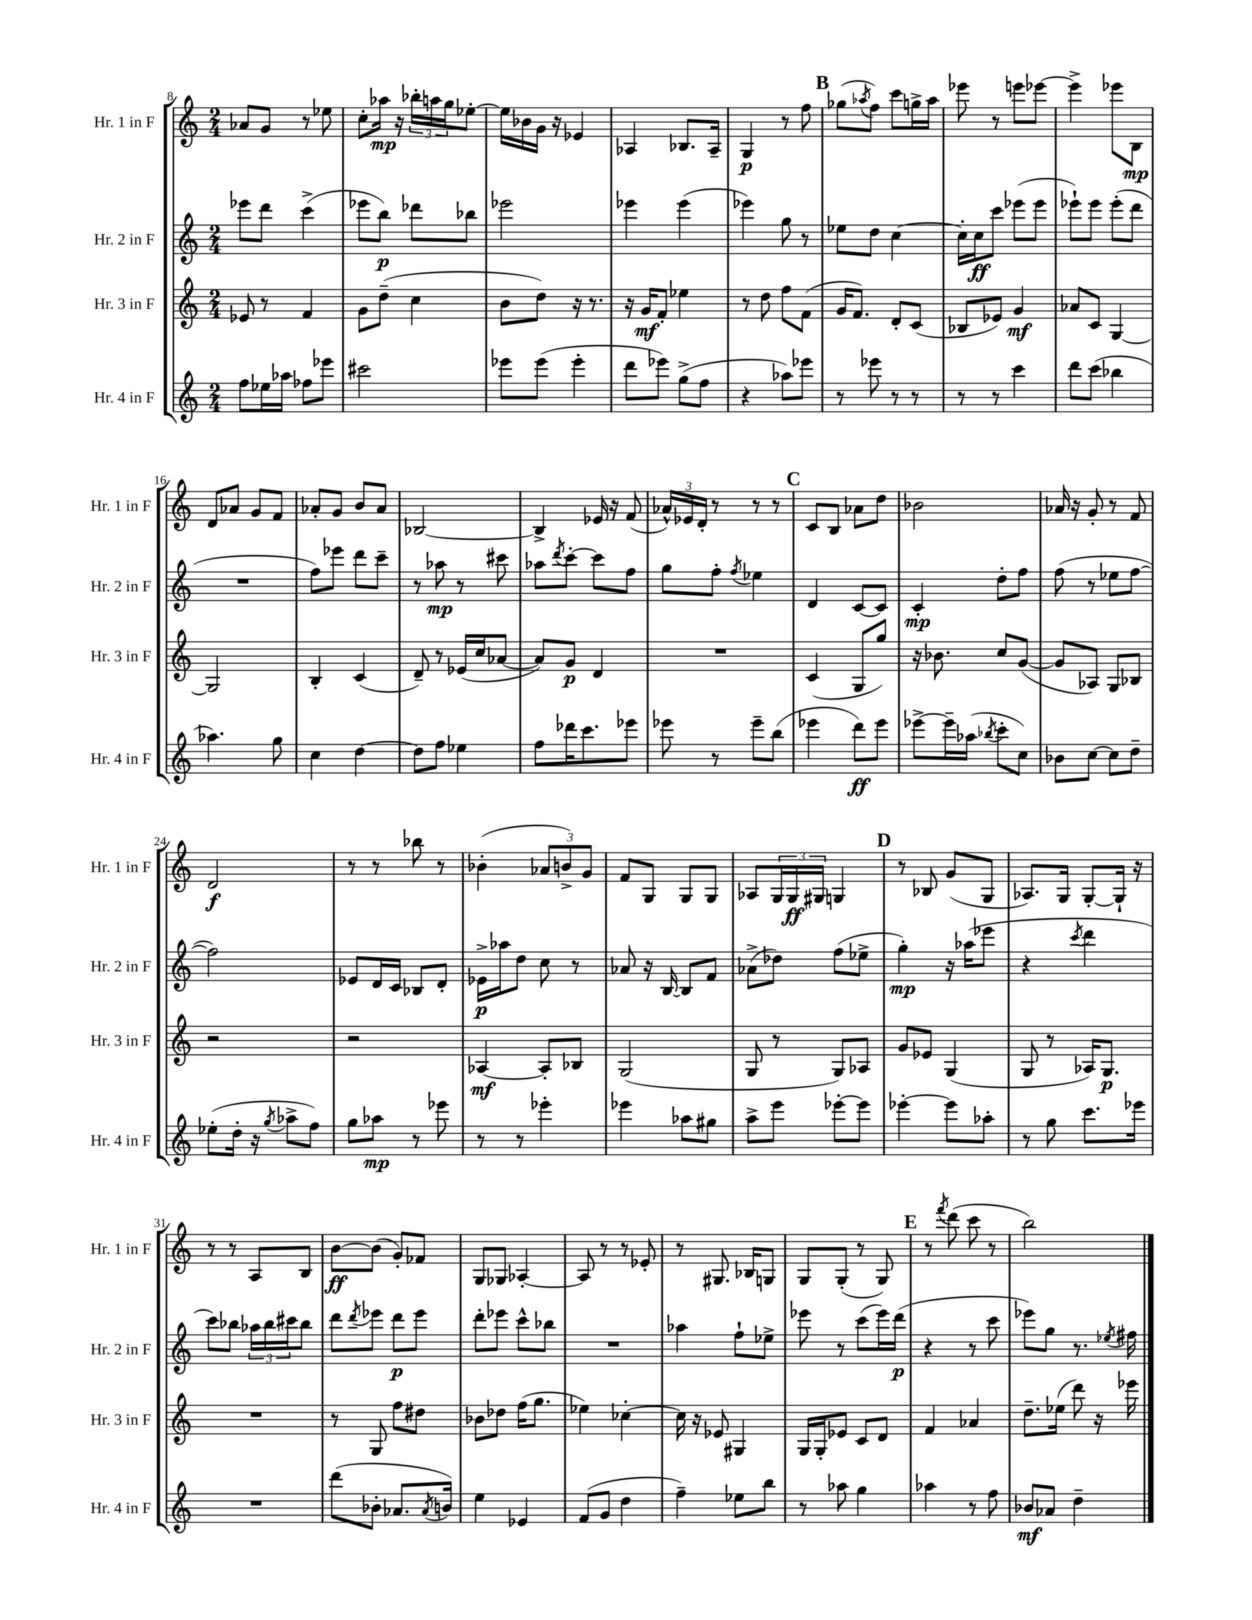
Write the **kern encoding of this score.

**kern	**dynam	**kern	**dynam	**kern	**dynam	**kern	**dynam
*part4	*part4	*part3	*part3	*part2	*part2	*part1	*part1
*staff4	*staff4	*staff3	*staff3	*staff2	*staff2	*staff1	*staff1
*I"Hr. 4 in F	*	*I"Hr. 3 in F	*	*I"Hr. 2 in F	*	*I"Hr. 1 in F	*
*I'Hr. 4 in F	*	*I'Hr. 3 in F	*	*I'Hr. 2 in F	*	*I'Hr. 1 in F	*
*clefG2	*	*clefG2	*	*clefG2	*	*clefG2	*
*k[]	*	*k[]	*	*k[]	*	*k[]	*
*M2/4	*	*M2/4	*	*M2/4	*	*M2/4	*
=8	=8	=8	=8	=8	=8	=8	=8
8ff\L	.	8e-X/	.	8eee-X\L	.	8a-X/L	.
16ee-X\L	.	8r	.	8ddd\J	.	8g/J	.
16aa-X\JJ	.	.	.	.	.	.	.
8ff-X\L	.	4f/	.	(4ccc^\	.	8r	.
8eee-X\J	.	.	.	.	.	8ee-X\	.
=9	=9	=9	=9	=9	=9	=9	=9
2ccc#X\	.	8g\L	.	8eee-X\L	.	8cc'\L	.
.	.	(8dd~\J	.	8bb\J)	p	16aa-X\Jk	mp
.	.	.	.	.	.	16r	.
.	.	4cc\	.	8ddd-X\L	.	24bb-X'\LL	.
.	.	.	.	.	.	24aan\	.
.	.	.	.	.	.	24gg\J	.
.	.	.	.	8bb-X\J	.	[8ee-X'\J	.
=10	=10	=10	=10	=10	=10	=10	=10
8eee-X\L	.	8b\L	.	2eee-X\	.	16ee-\LL]	.
.	.	.	.	.	.	16b-X\	.
(8eee-\J	.	8dd\J)	.	.	.	16g\JJ	.
.	.	.	.	.	.	16r	.
4eee-'\	.	16r	.	.	.	4e-X/	.
.	.	8.r	.	.	.	.	.
=11	=11	=11	=11	=11	=11	=11	=11
8ddd\L	.	16r	.	4eee-X\	.	4A-X/	.
.	.	16g/KL	mf	.	.	.	.
8eee-X\J)	.	8f'/J	.	.	.	.	.
(8gg^\L	.	4ee-X\	.	(4eee-\	.	8.B-X/L	.
8ff\J	.	.	.	.	.	.	.
.	.	.	.	.	.	16A-~/Jk	.
=12	=12	=12	=12	=12	=12	=12	=12
4r	.	8r	.	4eee-X\)	.	4G/	p
.	.	8dd\	.	.	.	.	.
8aa-X\L)	.	8ff\L	.	8gg\	.	8r	.
8eee-X\J	.	(8f\J	.	8r	.	8ff\	.
!!LO:REH:place=s1:t=B
=13	=13	=13	=13	=13	=13	=13	=13
8r	.	16g/KL	.	8ee-X\L	.	(8gg-X\L	.
.	.	8.f/J)	.	.	.	.	.
.	.	.	.	.	.	8qaa-X/	.
8eee-X\	.	.	.	8dd\J	.	8ff\J)	.
8r	.	8d'/L	.	[4cc\	.	8ccc\L	.
8r	.	(8c/J	.	.	.	16ggn^\L	.
.	.	.	.	.	.	16aa-\JJ	.
=14	=14	=14	=14	=14	=14	=14	=14
8r	.	8B-X/L	.	16cc'\LL]	.	8eee-X\	.
.	.	.	.	16cc\J	ff	.	.
8r	.	8e-X/J)	.	8ccc\J	.	8r	.
4ccc\	.	4g/	mf	(8eee-X\L	.	8eeen\L	.
.	.	.	.	8eee-\J	.	[8eee-X\J	.
=15	=15	=15	=15	=15	=15	=15	=15
8ddd\L	.	8a-X/L	.	8eee-X`\L)	.	4eee-^\]	.
(8ccc\J	.	8c/J	.	8eee-\J	.	.	.
4bb-X\	.	[4G/	.	(8eee-'\L	.	8eee-X\L	.
.	.	.	.	8ddd\J	.	8B\J	mp
!!LO:LB:g=z
=16	=16	=16	=16	=16	=16	=16	=16
4.aa-X\)	.	2G/]	.	2r	.	8d/L	.
.	.	.	.	.	.	8a-X/J	.
.	.	.	.	.	.	8g/L	.
8gg\	.	.	.	.	.	8f/J	.
=17	=17	=17	=17	=17	=17	=17	=17
4cc\	.	4B'/	.	8ff\L)	.	8a-X'/L	.
.	.	.	.	8eee-X\J	.	8g/J	.
[4dd\	.	(4c/	.	8ddd\L	.	8b/L	.
.	.	.	.	8ccc~\J	.	8a-/J	.
=18	=18	=18	=18	=18	=18	=18	=18
8dd\L]	.	8d~/)	.	8r	.	[2B-X/	.
8ff\J	.	8r	.	8aa-X\	mp	.	.
4ee-X\	.	(16e-X/LL	.	8r	.	.	.
.	.	16cc/J	.	.	.	.	.
.	.	[8a-X/J	.	8ccc#X\	.	.	.
=19	=19	=19	=19	=19	=19	=19	=19
8ff\L	.	8a-/L])	.	8aa-X\L	.	4B-^/]	.
.	.	.	.	8qddd/	.	.	.
16ddd-X\K	.	8g/J	p	[8ccc'\J	.	.	.
8.ccc\	.	.	.	.	.	.	.
.	.	4d/	.	8ccc\L]	.	16e-X/	.
.	.	.	.	.	.	16r	.
8eee-X\J	.	.	.	8ff\J	.	(8f/	.
=20	=20	=20	=20	=20	=20	=20	=20
8eee-X\	.	2r	.	8gg\L	.	24a-X^^/LL)	.
.	.	.	.	.	.	24e-X/	.
.	.	.	.	.	.	24d'/JJ	.
8r	.	.	.	8ff'\J	.	8r	.
.	.	.	.	8qff/	.	.	.
8eee-~\L	.	.	.	4ee-X\	.	8r	.
(8bb\J	.	.	.	.	.	8r	.
!!LO:REH:place=s1:t=C
=21	=21	=21	=21	=21	=21	=21	=21
4eee-X\	.	(4c/	.	4d/	.	8c/L	.
.	.	.	.	.	.	8B/J	.
8ddd\L)	ff	8G/L	.	[8c/L	.	8a-X\L	.
8eee-\J	.	8gg/J)	.	8c/J]	.	8dd\J	.
=22	=22	=22	=22	=22	=22	=22	=22
[8eee-X^\L	.	16r	.	4c'/	mp	2b-X\	.
.	.	8.b-X\	.	.	.	.	.
16eee-~\L]	.	.	.	.	.	.	.
(16aa-X\JJ	.	.	.	.	.	.	.
8qbb-X/	.	.	.	.	.	.	.
8ccc'\L	.	8cc/L	.	8dd'\L	.	.	.
8cc\J)	.	([8g/J	.	8ff\J	.	.	.
=23	=23	=23	=23	=23	=23	=23	=23
8b-X\L	.	8g/L]	.	(8ff\	.	16a-X/	.
.	.	.	.	.	.	16r	.
[8cc\J	.	8A-X/J)	.	8r	.	8g'/	.
8cc\L]	.	8G/L	.	8ee-X\L	.	8r	.
8dd~\J	.	8B-X/J	.	[8ff\J	.	8f/	.
!!LO:LB:g=z
=24	=24	=24	=24	=24	=24	=24	=24
(8ee-X'\L	.	2r	.	2ff\])	.	2d/	f
16dd'\Jk	.	.	.	.	.	.	.
16r	.	.	.	.	.	.	.
8qgg/	.	.	.	.	.	.	.
8aa-X^\L	.	.	.	.	.	.	.
8ff\J)	.	.	.	.	.	.	.
=25	=25	=25	=25	=25	=25	=25	=25
8gg\L	.	2r	.	8e-X/L	.	8r	.
8aa-X\J	mp	.	.	16d/L	.	8r	.
.	.	.	.	16c/JJ	.	.	.
8r	.	.	.	8B-X/L	.	8bb-X\	.
8eee-X\	.	.	.	8d'/J	.	8r	.
=26	=26	=26	=26	=26	=26	=26	=26
8r	.	[4A-X/	mf	16e-X^\LL	p	(4b-X'\	.
.	.	.	.	16aa-X\J	.	.	.
8r	.	.	.	8dd\J	.	.	.
4eee-X'\	.	8A-'/L]	.	8cc\	.	12a-X/L	.
.	.	.	.	.	.	12bn^/)	.
.	.	8B-X/J	.	8r	.	.	.
.	.	.	.	.	.	12g/J	.
=27	=27	=27	=27	=27	=27	=27	=27
4eee-X\	.	(2G/	.	8a-X/	.	8f/L	.
.	.	.	.	16r	.	8G/J	.
.	.	.	.	[16B/	.	.	.
8aa-X\L	.	.	.	8B/L]	.	8G/L	.
8gg#X\J	.	.	.	8f/J	.	8G/J	.
=28	=28	=28	=28	=28	=28	=28	=28
8aa^\L	.	8G/	.	(8a-X^\L	.	8A-X/L	.
8eee\J	.	8r	.	8dd-X\J)	.	24G/L	.
.	.	.	.	.	.	24G/	ff
.	.	.	.	.	.	24G#X/JJ	.
[8eee-X'\L	.	8G/L)	.	(8ff\L	.	4Gn/	.
8eee-\J]	.	8A-X/J	.	8ee-X^\J	.	.	.
!!LO:REH:place=s1:t=D
=29	=29	=29	=29	=29	=29	=29	=29
[4eee-X'\	.	8g/L	.	4gg'\)	mp	8r	.
.	.	8e-X/J	.	.	.	8B-X/	.
8eee-\L]	.	(4G/	.	16r	.	(8g/L	.
.	.	.	.	(16aa-X\KL	.	.	.
8aa-X'\J	.	.	.	8eee-X\J	.	8G/J	.
=30	=30	=30	=30	=30	=30	=30	=30
8r	.	8G/	.	4r	.	8.A-X/L)	.
8gg\	.	8r	.	.	.	.	.
.	.	.	.	.	.	16G/Jk	.
.	.	.	.	8qccc/	.	.	.
8.ccc\L	.	16A-X/KL)	.	4ddd\	.	[8G'/L	.
.	.	8.G/J	p	.	.	.	.
.	.	.	.	.	.	16G`/Jk]	.
16eee-X\Jk	.	.	.	.	.	16r	.
!!LO:LB:g=z
=31	=31	=31	=31	=31	=31	=31	=31
2r	.	2r	.	8ccc\L)	.	8r	.
.	.	.	.	8bb-X\J	.	8r	.
.	.	.	.	24aa-X\LL	.	8A/L	.
.	.	.	.	24bb-\	.	.	.
.	.	.	.	24ccc#X\J	.	.	.
.	.	.	.	8bb-\J	.	8B/J	.
=32	=32	=32	=32	=32	=32	=32	=32
(8ddd\L	.	8r	.	8ddd\L	.	[8b\L	ff
.	.	.	.	8qddd/	.	.	.
8b-X'\J	.	8G/	.	8eee-X\J	.	(8b\J]	.
8.a-X/L	.	8ff\L	.	8ddd\L	p	8g'/L)	.
.	.	8dd#X\J	.	8eee-\J	.	8f-X/J	.
8qa-/	.	.	.	.	.	.	.
16bn/Jk)	.	.	.	.	.	.	.
=33	=33	=33	=33	=33	=33	=33	=33
4ee\	.	8b-X\L	.	8ddd'\L	.	8G/L	.
.	.	8dd-X\J	.	8eee-X\J	.	8G-X/J	.
4e-X/	.	(16ff\KL	.	8ccc^^\L	.	[4A-X'/	.
.	.	8.gg\J	.	.	.	.	.
.	.	.	.	8bb-X\J	.	.	.
=34	=34	=34	=34	=34	=34	=34	=34
(8f/L	.	4ee-X\)	.	2r	.	8A-/]	.
8g/J	.	.	.	.	.	8r	.
4dd\	.	[4cc-X'\	.	.	.	8r	.
.	.	.	.	.	.	8e-X'/	.
=35	=35	=35	=35	=35	=35	=35	=35
4ff~\)	.	16cc-\]	.	4aa-X\	.	8r	.
.	.	16r	.	.	.	.	.
.	.	8e-X/	.	.	.	8.G#X/	.
8ee-X\L	.	4G#X/	.	8ff`\L	.	.	.
.	.	.	.	.	.	16B-X/KL	.
8bb\J	.	.	.	8ee-X^\J	.	8Gn/J	.
=36	=36	=36	=36	=36	=36	=36	=36
8r	.	16G/LL	.	8eee-X\	.	8G/L	.
.	.	16G'/J	.	.	.	.	.
8aa-X\	.	8e-X/J	.	8r	.	(8G'/J	.
4gg\	.	8c/L	.	(8ccc\L	.	8r	.
.	.	8d/J	.	16eee-\L)	.	8G/)	.
.	.	.	.	(16ddd\JJ	p	.	.
!!LO:REH:place=s1:t=E
=37	=37	=37	=37	=37	=37	=37	=37
4aa-X\	.	4f/	.	4r	.	8r	.
.	.	.	.	.	.	8qfff/	.
.	.	.	.	.	.	(8ddd\	.
8r	.	4a-X/	.	8r	.	8ccc\	.
8ff\	.	.	.	8ccc\	.	8r	.
=38	=38	=38	=38	=38	=38	=38	=38
8b-X/L	mf	8.dd~\L	.	8eee-X\L)	.	2bb\)	.
8a-X/J	.	.	.	8gg\J	.	.	.
.	.	(16ee-X\Jk	.	.	.	.	.
4dd~\	.	8ddd\)	.	8.r	.	.	.
.	.	16r	.	.	.	.	.
.	.	.	.	8qee-X/	.	.	.
.	.	16eee-X\	.	16ff#X\	.	.	.
==	==	==	==	==	==	==	==
*-	*-	*-	*-	*-	*-	*-	*-
